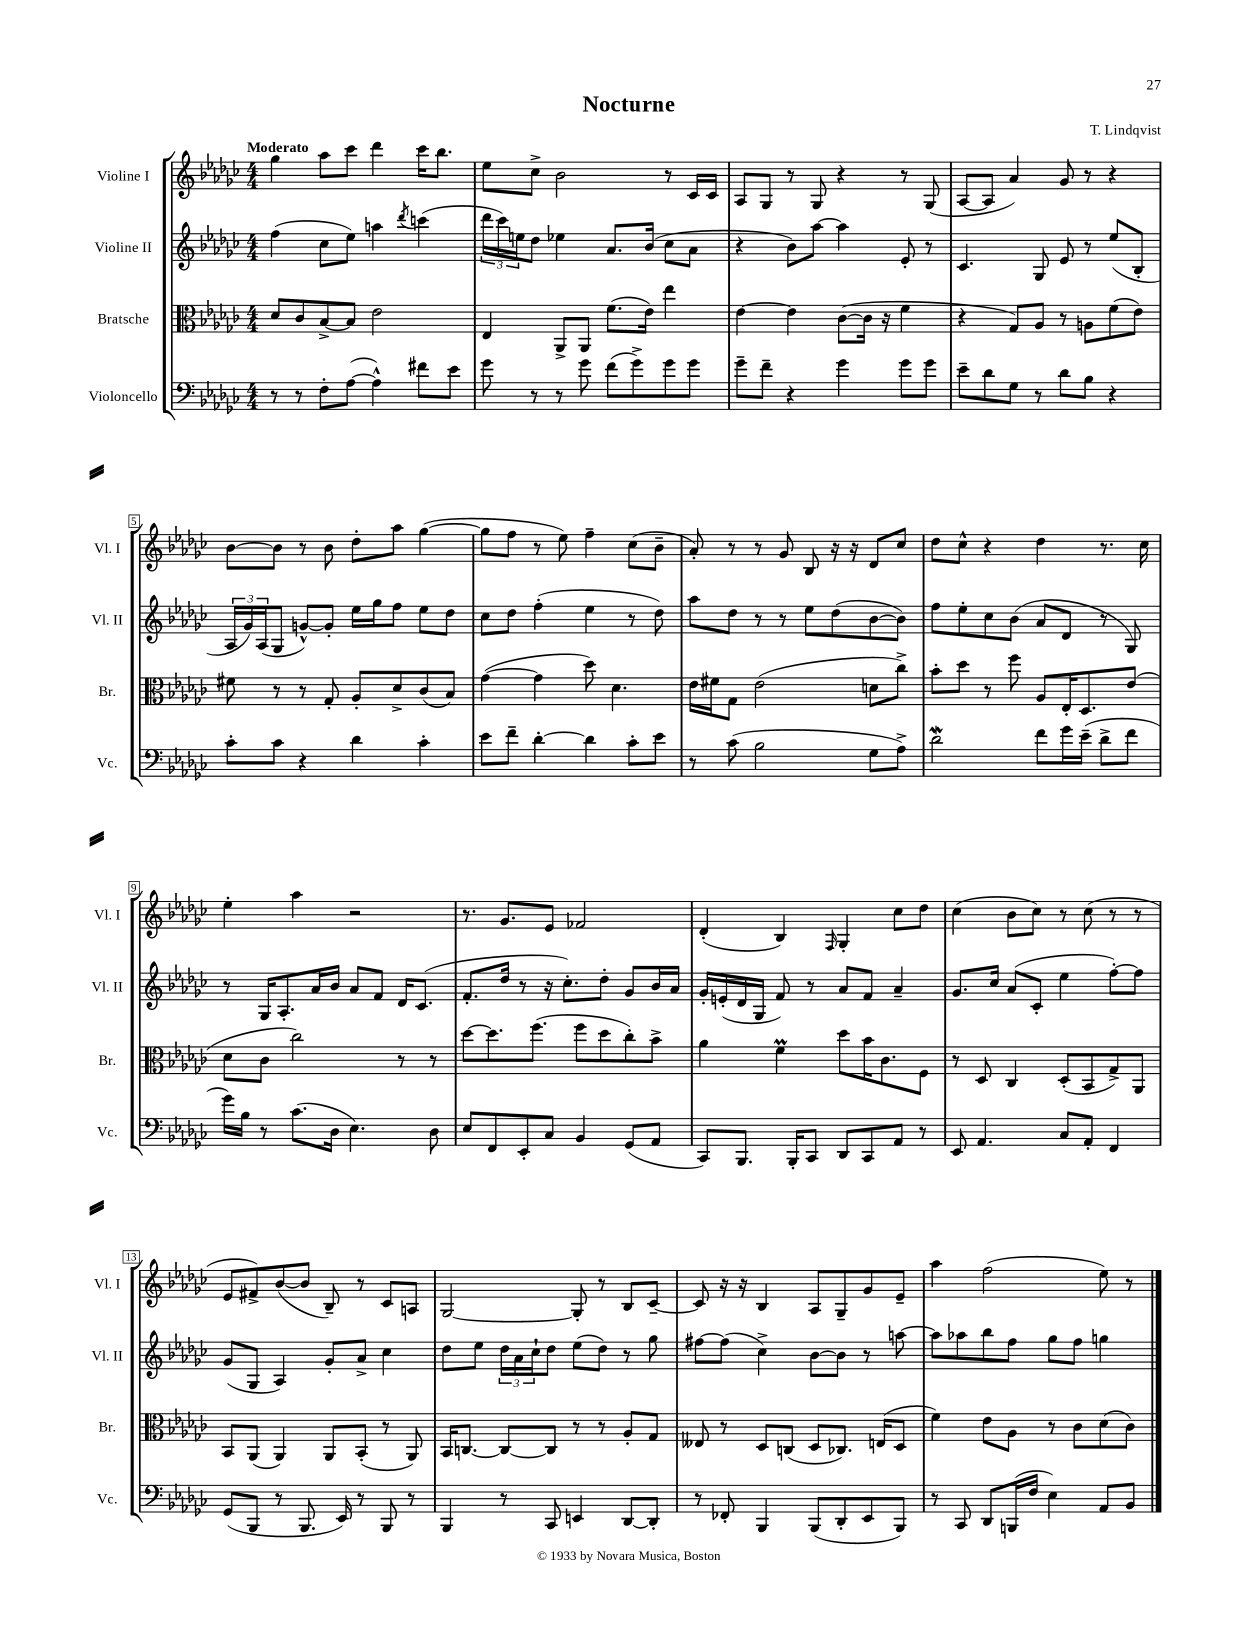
\header { title = "Nocturne" composer = "T. Lindqvist" }
<<
\new StaffGroup <<
\new Staff = "s0" \with { instrumentName = "Violine I" shortInstrumentName = "Vl. I" } {
    \clef treble \key ges \major \numericTimeSignature \time 4/4 \tempo "Moderato"
    ges''4 aes''8 ces'''8 des'''4 ces'''16 bes''8. |
    ees''8 ces''8-> bes'2 r8 ces'16 ces'16 |
    aes8 ges8 r8 ges8 r4 r8 ges8( |
    aes8~ aes8 aes'4) ges'8 r8 r4 |
    bes'8~ bes'8 r8 bes'8 des''8-. aes''8 ges''4~( |
    ges''8 f''8 r8 ees''8) f''4-- ces''8( bes'8-- |
    aes'8-.) r8 r8 ges'8 bes8 r16 r16 des'8 ces''8 |
    des''8 ces''8-^ r4 des''4 r8. ces''16 |
    ees''4-. aes''4 r2 |
    r8. ges'8. ees'8 fes'2 |
    des'4-.( bes4) \grace { f16 } ges4-. ces''8 des''8 |
    ces''4( bes'8 ces''8) r8 ces''8( r8 r8 |
    ees'8 fis'8->) bes'8~( bes'8 bes8--) r8 ces'8 a8 |
    ges2~ ges8-. r8 bes8 ces'8~-- |
    ces'8 r16 r16 bes4 aes8 ges8-- ges'8 ees'8-- |
    aes''4 f''2( ees''8) r8 \bar "|." |
}
\new Staff = "s1" \with { instrumentName = "Violine II" shortInstrumentName = "Vl. II" } {
    \clef treble \key ges \major \numericTimeSignature \time 4/4
    f''4( ces''8 ees''8) a''4 \acciaccatura { des'''8 } c'''4( |
    \tuplet 3/2 { des'''16 ces'''16) e''16 } des''8 ees''4 aes'8. bes'16( ces''8 aes'8 |
    r4 bes'8) aes''8~ aes''4 ees'8-. r8 |
    ces'4. ges8 ees'8 r8 ees''8( bes8-. |
    \tuplet 3/2 { aes16 ges'16) aes16( } ges8 g'8~-^) g'8-. ees''16 ges''16 f''8 ees''8 des''8 |
    ces''8 des''8 f''4-.( ees''4 r8 des''8) |
    aes''8 des''8 r8 r8 ees''8 des''8( bes'8~ bes'8) |
    f''8 ees''8-. ces''8 bes'8( aes'8 des'8 r8 ges8) |
    r8 ges16 aes8.-. aes'16 bes'16 aes'8 f'8 des'16 ces'8.( |
    f'8.-. des''16 r8 r16 ces''8.-.) des''8-. ges'8 bes'16 aes'16 |
    ges'16-. e'16-.( des'16 ges16 f'8) r8 aes'8 f'8 aes'4-- |
    ges'8. ces''16 aes'8( ces'8-. ees''4 f''8~-.) f''8 |
    ges'8( ges8 aes4) ges'8-. aes'8-> ces''4 |
    des''8 ees''8 \tuplet 3/2 { des''16 aes'16 ces''16-! } des''8 ees''8( des''8) r8 ges''8 |
    fis''8~ fis''8( ces''4->) bes'8~ bes'8 r8 a''8~ |
    a''8 aes''8 bes''8 f''8 ges''8 f''8 g''4 \bar "|." |
}
\new Staff = "s2" \with { instrumentName = "Bratsche" shortInstrumentName = "Br." } {
    \clef alto \key ges \major \numericTimeSignature \time 4/4
    des'8 ces'8 bes8~-> bes8 ees'2 |
    ees4 aes,8-> aes,8 f'8.( ees'16) ees''4 |
    ees'4~ ees'4 ces'8~( ces'16 r16 f'4 |
    r4 ges8) aes8 r8 a8 f'8( ees'8) |
    fis'8 r8 r8 ges8-. aes8-. des'8-> ces'8( bes8) |
    ges'4~( ges'4 des''8) des'4. |
    ees'16 fis'16 ges8 ees'2( d'8 ces''8->) |
    bes'8-. des''8 r8 f''8 aes8 ees16-. des8. ees'8( |
    des'8 ces'8 ces''2) r8 r8 |
    des''8~ des''8. f''8.( f''8 des''8 ces''8-.) bes'8-> |
    aes'4 f'4\prall des''8 bes'16 ces'8. f8 |
    r8 des8 ces4 des8-.( bes,8 ges8->) aes,8 |
    bes,8 aes,8( aes,4) aes,8 bes,8-.( r8 aes,8) |
    bes,16 c8.~ c8~ c8 r8 r8 aes8-. ges8 |
    eeses8 r8 des8 c8( des8 ces8.) e16( des8 |
    f'4) ees'8 aes8 r8 ces'8 des'8( ces'8) \bar "|." |
}
\new Staff = "s3" \with { instrumentName = "Violoncello" shortInstrumentName = "Vc." } {
    \clef bass \key ges \major \numericTimeSignature \time 4/4
    r8 r8 f8-. aes8~( aes4-^) fis'8 ees'8 |
    ges'8 r8 r8 ges'8 f'8( ges'8->) ges'8 ges'8 |
    ges'8-- f'8-- r4 ges'4 ges'8 ges'8 |
    ees'8-- des'8 ges8 r8 des'8 bes8 r4 |
    ces'8-. ces'8 r4 des'4 ces'4-. |
    ees'8 f'8-- des'4~-. des'4 ces'8-. ees'8 |
    r8 ces'8( bes2 ges8 aes8->) |
    des'2\mordent f'8 ges'16 ees'16--( des'8-> f'8 |
    ges'16) bes16 r8 ces'8.( des16 ees4.) des8 |
    ees8 f,8 ees,8-. ces8 bes,4 ges,8( aes,8 |
    ces,8) bes,,8. bes,,16-. ces,8 des,8 ces,8 aes,8 r8 |
    ees,8 aes,4. ces8 aes,8-. f,4 |
    ges,8( bes,,8 r8 bes,,8. ees,16) r8 bes,,8 r8 |
    bes,,4 r8 ces,8 e,4 des,8~ des,8-. |
    r8 fes,8-. bes,,4 bes,,8( des,8-. ees,8 bes,,8) |
    r8 ces,8 des,8 b,,16( f16 ees4) aes,8 bes,8 \bar "|." |
}
>>
>>
\layout { \context { \Score \override BarNumber.stencil = #(make-stencil-boxer 0.1 0.3 ly:text-interface::print) } }
